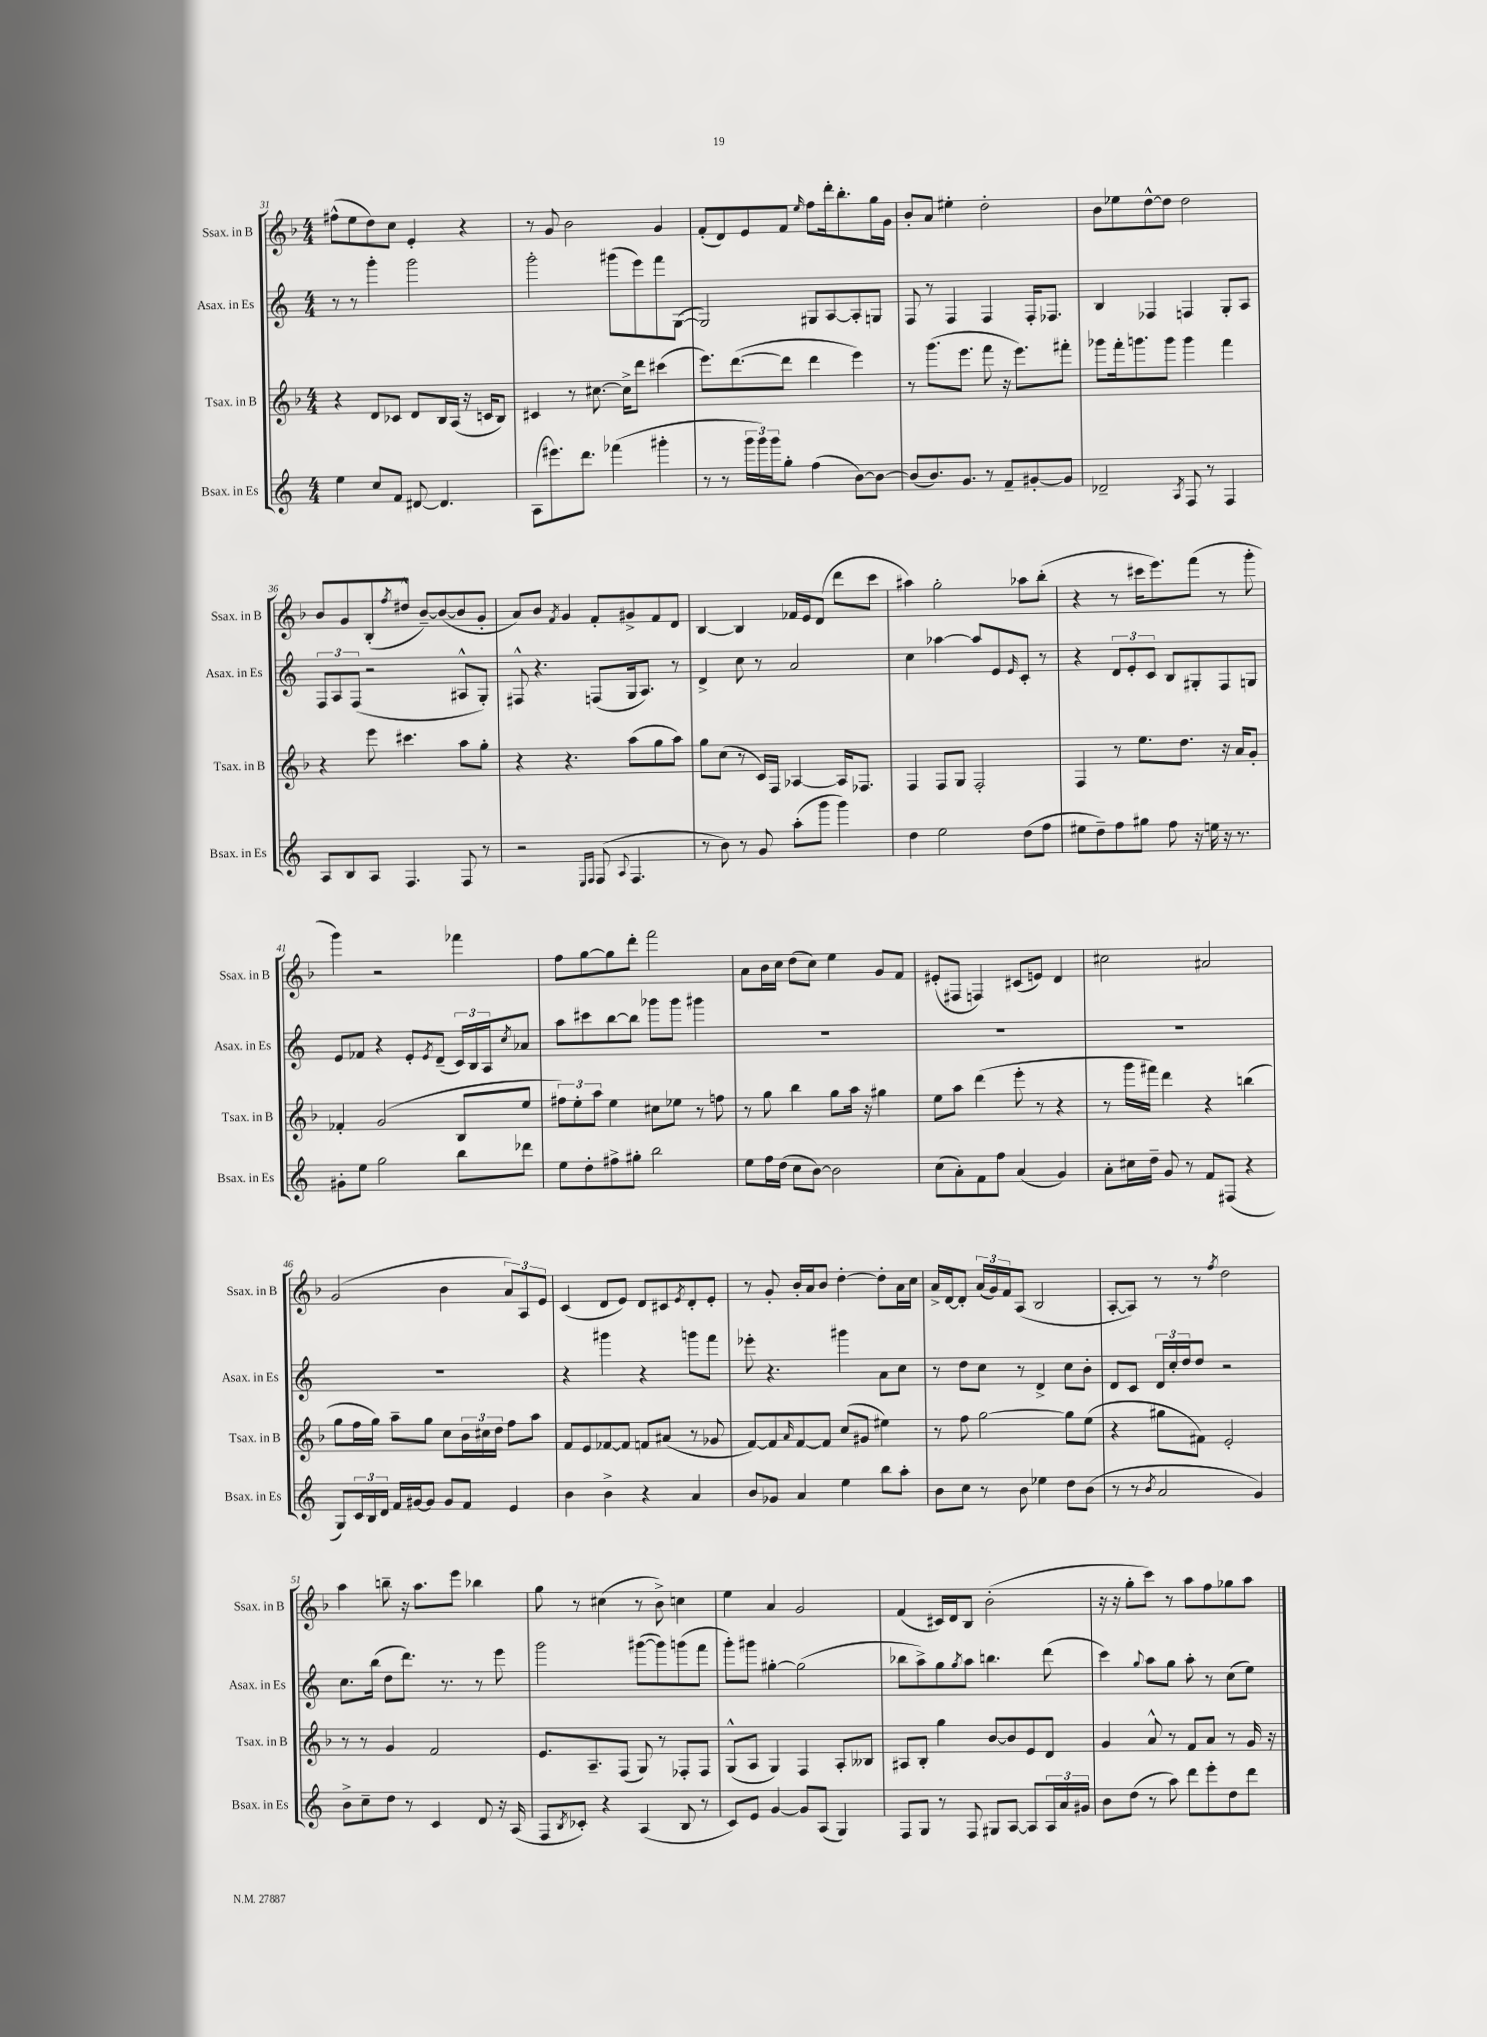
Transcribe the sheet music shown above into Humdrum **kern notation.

**kern	**kern	**kern	**kern
*part4	*part3	*part2	*part1
*staff4	*staff3	*staff2	*staff1
*I"Bsax. in Es	*I"Tsax. in B	*I"Asax. in Es	*I"Ssax. in B
*I'Bsax. in Es	*I'Tsax. in B	*I'Asax. in Es	*I'Ssax. in B
*clefG2	*clefG2	*clefG2	*clefG2
*k[]	*k[b-]	*k[]	*k[b-]
*M4/4	*M4/4	*M4/4	*M4/4
=31	=31	=31	=31
4ee\	4r	8r	(8ff#X^^\L
.	.	8r	8ee\
8cc/L	8d/L	4ggg'\	8dd\)
8f/J	8c-X/J	.	8cc\J
[8d#X/	8d/L	2ggg\	4e'/
4.d#/]	16B-/L	.	.
.	(16A/JJ	.	.
.	16r	.	4r
.	16cn/KL	.	.
.	8B-/J)	.	.
=32	=32	=32	=32
(8A\L	4c#X/	2ggg'\	8r
8.eee#X\)	.	.	8g/
.	8r	.	2b-\
8.ddd\J	.	.	.
.	[8.cc#X\	.	.
(4fff-X\	.	(8ggg#X\L	.
.	16cc#^\KL]	.	.
.	8ddd\J	8eee\)	.
4ggg#X'\	(4ccc#X\	8fff\	4g/
.	.	([8G\J	.
=33	=33	=33	=33
8r	8.eee\L)	2G/])	(8f'/L
8r	.	.	8d/)
.	([8.ddd\	.	.
24ggg\LL	.	.	8e/
24ggg\)	.	.	.
24ggg\J	.	.	.
8gg'\J	8ddd\J]	.	8f/J
.	.	.	16qqee/
(4ff\	4ddd\	8G#X/L	8ff\L
.	.	[8A/	16ddd'\k
.	.	.	8.bb-'\
[8b\L)	4eee\)	8A'/]	.
8b\J_	.	8Gn/J	16gg\L
.	.	.	16g\JJ
=34	=34	=34	=34
(8b/L]	8r	8F/	8b-'/L
8.b/)	(8.ggg\L	8r	8a/J
.	.	4F/	4ee#X'\
8.g/J	8.eee\J	.	.
8r	8fff\	4F/	2dd'\
8f~/L	16r	.	.
.	8.eee\L)	.	.
[8g#X'/	.	16F'/KL	.
.	.	8.F-X/J	.
8g#/J]	8fff#X'\J	.	.
=35	=35	=35	=35
2d-X~/	8ggg-X\L	4B/	8b-\L
.	16fff'\k	.	8ee-X\
.	8.gggn\	.	.
.	.	4F-X/	[8dd^^\
.	8ggg\J	.	8dd\J]
8qA/	.	.	.
8F/	4ggg\	4Fn/	2dd\
8r	.	.	.
4F/	4fff\	8G'/L	.
.	.	8A/J	.
!!LO:LB:g=z
=36	=36	=36	=36
8A/L	4r	12F/L	8b-/L
.	.	12A/	.
8B/	.	.	8g/
.	.	(12F/J	.
8A/J	8eee\	2r	(8B-'/
.	.	.	8qff/
4.F/	4.ccc#X\	.	8dd#X^^/J
.	.	.	[8b-~/L)
.	.	.	(8b-/_
8F/	8aa\L	8A#X^^/L	8b-/]
8r	8gg'\J	8G'/J)	8g'/J
=37	=37	=37	=37
2r	4r	8F#X^^/	8a/L)
.	.	4.r	8b-/J
.	.	.	8qf/
.	4.r	.	4g/
16qqE/LL	.	.	.
16qqF/JJ	.	.	.
(8F/	.	(8Fn/L	8f'/L
8qqA/	.	.	.
4.F/	(8aa\L	16G/k	8g#X^/
.	.	8.A/J)	.
.	8gg\	.	8f/
.	8aa\J)	8r	8d/J
=38	=38	=38	=38
8r	8gg\L	4d^/	[4B-/
8b\)	(8cc\J	.	.
8r	8r	8cc\	4B-/]
8g/	16c/LL)	8r	.
.	16F/JJ	.	.
(8aa'\L	[4A-X/	2a/	16f-X/LL
.	.	.	16e/J
8ggg\J	.	.	(8d/J
4ggg\)	16A-/KL]	.	8ddd\L
.	8.F-X/J	.	.
.	.	.	8ccc\J
=39	=39	=39	=39
4dd\	4F/	4cc\	4aa#X\)
2ee\	8F/L	[4aa-X\	2gg'\
.	8G/J	.	.
.	2F'/	8aa-/L]	.
.	.	8e/	.
.	.	16qqe/	.
(8dd\L	.	8c'/J	8aa-X\L
8ff\J	.	8r	(8bb-'\J
=40	=40	=40	=40
8ee#X\L	4F/	4r	4r
8dd~\)	.	.	.
8ff\	8r	12d/L	8r
.	.	12e'/	.
8gg#X\J	8.ee\L	.	16ccc#X\KL
.	.	12c/J	.
.	.	.	8.eee\)
8ff\	.	8B/L	.
.	8.dd\J	.	.
16r	.	8G#X'/	(8fff\J
16een\	.	.	.
16r	16r	8F/	8r
8.r	16a/KL	.	.
.	8g'/J	8Gn/J	8ggg'\
!!LO:LB:g=z
=41	=41	=41	=41
8g#X'\L	4f-X'/	8e/L	4ggg\)
8ee\J	.	8f-X/J	.
2gg\	(2g/	4r	2r
.	.	8e'/L	.
.	.	8qe/	.
.	.	(8d~/J	.
8bb\L	8B-/L	24c/LL)	4fff-X\
.	.	24B/	.
.	.	24A/J	.
.	.	8qcc/	.
8ddd-X\J	8ee/J	8a-X/J	.
=42	=42	=42	=42
8ee\L	12ff#X\L)	8aa\L	8ff\L
.	12ee'\	.	.
8dd'\	.	8ccc#X\	[8gg\
.	12aa\J	.	.
8ff#X^\	4ee\	[8bb\	8gg\]
8gg#X'\J	.	8bb\J]	8ddd'\J
2bb\	8cc#X\L	8ggg-X\L	2fff\
.	8ee-X\J	8ggg-\J	.
.	8r	4ggg#X\	.
.	8ffn\	.	.
=43	=43	=43	=43
8ee\L	8r	1r	8a\L
16ff\L	8gg\	.	16b-\L
(16dd\JJ	.	.	16cc\JJ
8cc\L	4bb-\	.	(8dd\L
[8b\J)	.	.	8cc\J)
2b\]	8gg\L	.	4ee\
.	16aa\Jk	.	.
.	16r	.	.
.	4gg#X\	.	8g/L
.	.	.	8f/J
=44	=44	=44	=44
(8cc\L	8ee\L	1r	(8e#X'/L
8a'\)	8aa\J	.	8F#X/J
8f\	(4ddd\	.	4Fn/)
8ff\J	.	.	.
(4a/	8eee'\	.	(8c#X/L
.	8r	.	8en/J)
4g/)	4r	.	4d/
=45	=45	=45	=45
8a'\L	8r	1r	2cc#X\
16cc#X\L	16ggg\LL	.	.
16dd~\JJ	16fff#X\JJ)	.	.
8g/	4ddd\	.	.
8r	.	.	.
8f/L	4r	.	2a#X/
(8F#X/J	.	.	.
4r	(4bbn\	.	.
!!LO:LB:g=z
=46	=46	=46	=46
8G/L)	8gg\L	1r	(2g/
24c/L	16ff\L	.	.
24B/	.	.	.
.	16gg\JJ)	.	.
24d/JJ	.	.	.
16f/LL	8aa~\L	.	.
[16g#X/J	.	.	.
8g#/J]	8gg\J	.	.
8g#/L	8cc\L	.	4b-\
8f/J	24b-\L	.	.
.	24cc#X\	.	.
.	24dd\JJ	.	.
4e/	8ff\L	.	12a/L)
.	.	.	12A/
.	8aa\J	.	.
.	.	.	12e/J
=47	=47	=47	=47
4b\	8f/L	4r	(4c/
.	8e/	.	.
4b^\	[8f-X/	4ggg#X\	8d/L
.	8f-/J]	.	8e/J)
4r	8fn/L	4r	8d/L
.	(8a#X/J	.	8c#X/
.	.	.	8qe/
4a/	8r	8gggn\L	8d'/
.	8g-X/	8fff\J	8e'/J
=48	=48	=48	=48
8b/L	[8f/L)	8eee-X'\	8r
8g-X/J	8f/]	4.r	8g'/
.	16qqa/	.	.
4a/	[8f/	.	16b-'/LL
.	.	.	16a/J
.	8f/J]	.	8b-/J
4ee\	(8cc/L	4ggg#X\	[4dd'\
.	8g#X/J	.	.
8bb\L	4ee#X\)	8a\L	8dd'\L]
8aa'\J	.	8cc\J	16a\L
.	.	.	16cc\JJ
=49	=49	=49	=49
8b\L	8r	8r	16a^/LL
.	.	.	[16d/J
8cc\J	8ff\	8dd\L	8d'/J]
8r	[2gg\	8cc\J	(24a/LL
.	.	.	24g/)
.	.	.	24f/J
8b\	.	8r	(8A/J
4ee-X\	.	4d^/	2B-/
8dd\L	8gg\L]	8cc\L	.
(8b\J	(8ee\J	8b'\J	.
=50	=50	=50	=50
8r	4r	8d/L	[8A'/L
8r	.	8c/J	8A/J])
8qb/	.	.	.
2a/	8gg#X\L	24d/LL	8r
.	.	24cc'/	.
.	.	24dd/J	.
.	8f#X\J)	8dd/J	8r
.	.	.	8qff/
.	2e'/	2r	2dd\
4g/)	.	.	.
!!LO:LB:g=z
=51	=51	=51	=51
8b^\L	8r	8.cc\L	4aa\
8cc~\	8r	.	.
.	.	(16bb\Jk	.
8dd\J	4g/	8dd\L	8bbn~\
8r	.	8.ddd\J)	16r
.	.	.	8.aa\L
4c/	2f/	.	.
.	.	8.r	.
.	.	.	8eee\J
8d/	.	8r	4bb-X\
16r	.	8eee\	.
(16A/	.	.	.
=52	=52	=52	=52
8F/L	8.e/L	2ggg\	8gg\
8qB/	.	.	.
8c-X'/J)	.	.	8r
.	8.A~/	.	.
4r	.	.	(4cc#X\
.	(8F/J	.	.
(4A/	8G/)	([8ggg#X\L	8r
.	8r	8ggg#\])	8b-^\)
8B/	8F-X'/L	(8gggn\	4ccn\
8r	8F-/J	8fff\J	.
=53	=53	=53	=53
8c/L)	(8G^^/L	8ggg'\L)	4ee\
8e/J	8A/J	8ggg#X\J	.
[4g/	4G/)	[4gg#X'\	4a/
8g/L]	4F/	(2gg#\]	2g/
(8A/J	.	.	.
4G/)	8A'/L	.	.
.	8B--X/J	.	.
=54	=54	=54	=54
8F/L	8A#X/L	8bb-X\L	(4f/
8G/J	8B-'/J	8aa^\)	.
8r	4gg\	8gg\	16c#X/LL)
.	.	.	16d/J
.	.	8qgg/	.
8F/	.	8aa\J	8B-/J
8G#X/L	[8b-/L	4.bbn\	(2b-'\
[8A/J	8b-/]	.	.
8A/L]	8e/	.	.
24A/L	8d/J	(8ddd\	.
24a/	.	.	.
24g#X/JJ	.	.	.
=55	=55	=55	=55
8b\L	4g/	4ccc\)	16r
.	.	.	16r
(8dd\J	.	.	8gg'\L
.	.	8qqgg/	.
8r	8a^^/	8aa\L	8ccc\J)
8aa\)	8r	8gg\J	8r
8ddd\L	8f/L	8aa'\	8aa\L
8eee'\	8a/J	8r	8ff\
8dd\	8r	(8cc\L	8gg-X\
8ddd\J	16g/	8ee\J)	8aa\J
.	16r	.	.
==	==	==	==
*-	*-	*-	*-
